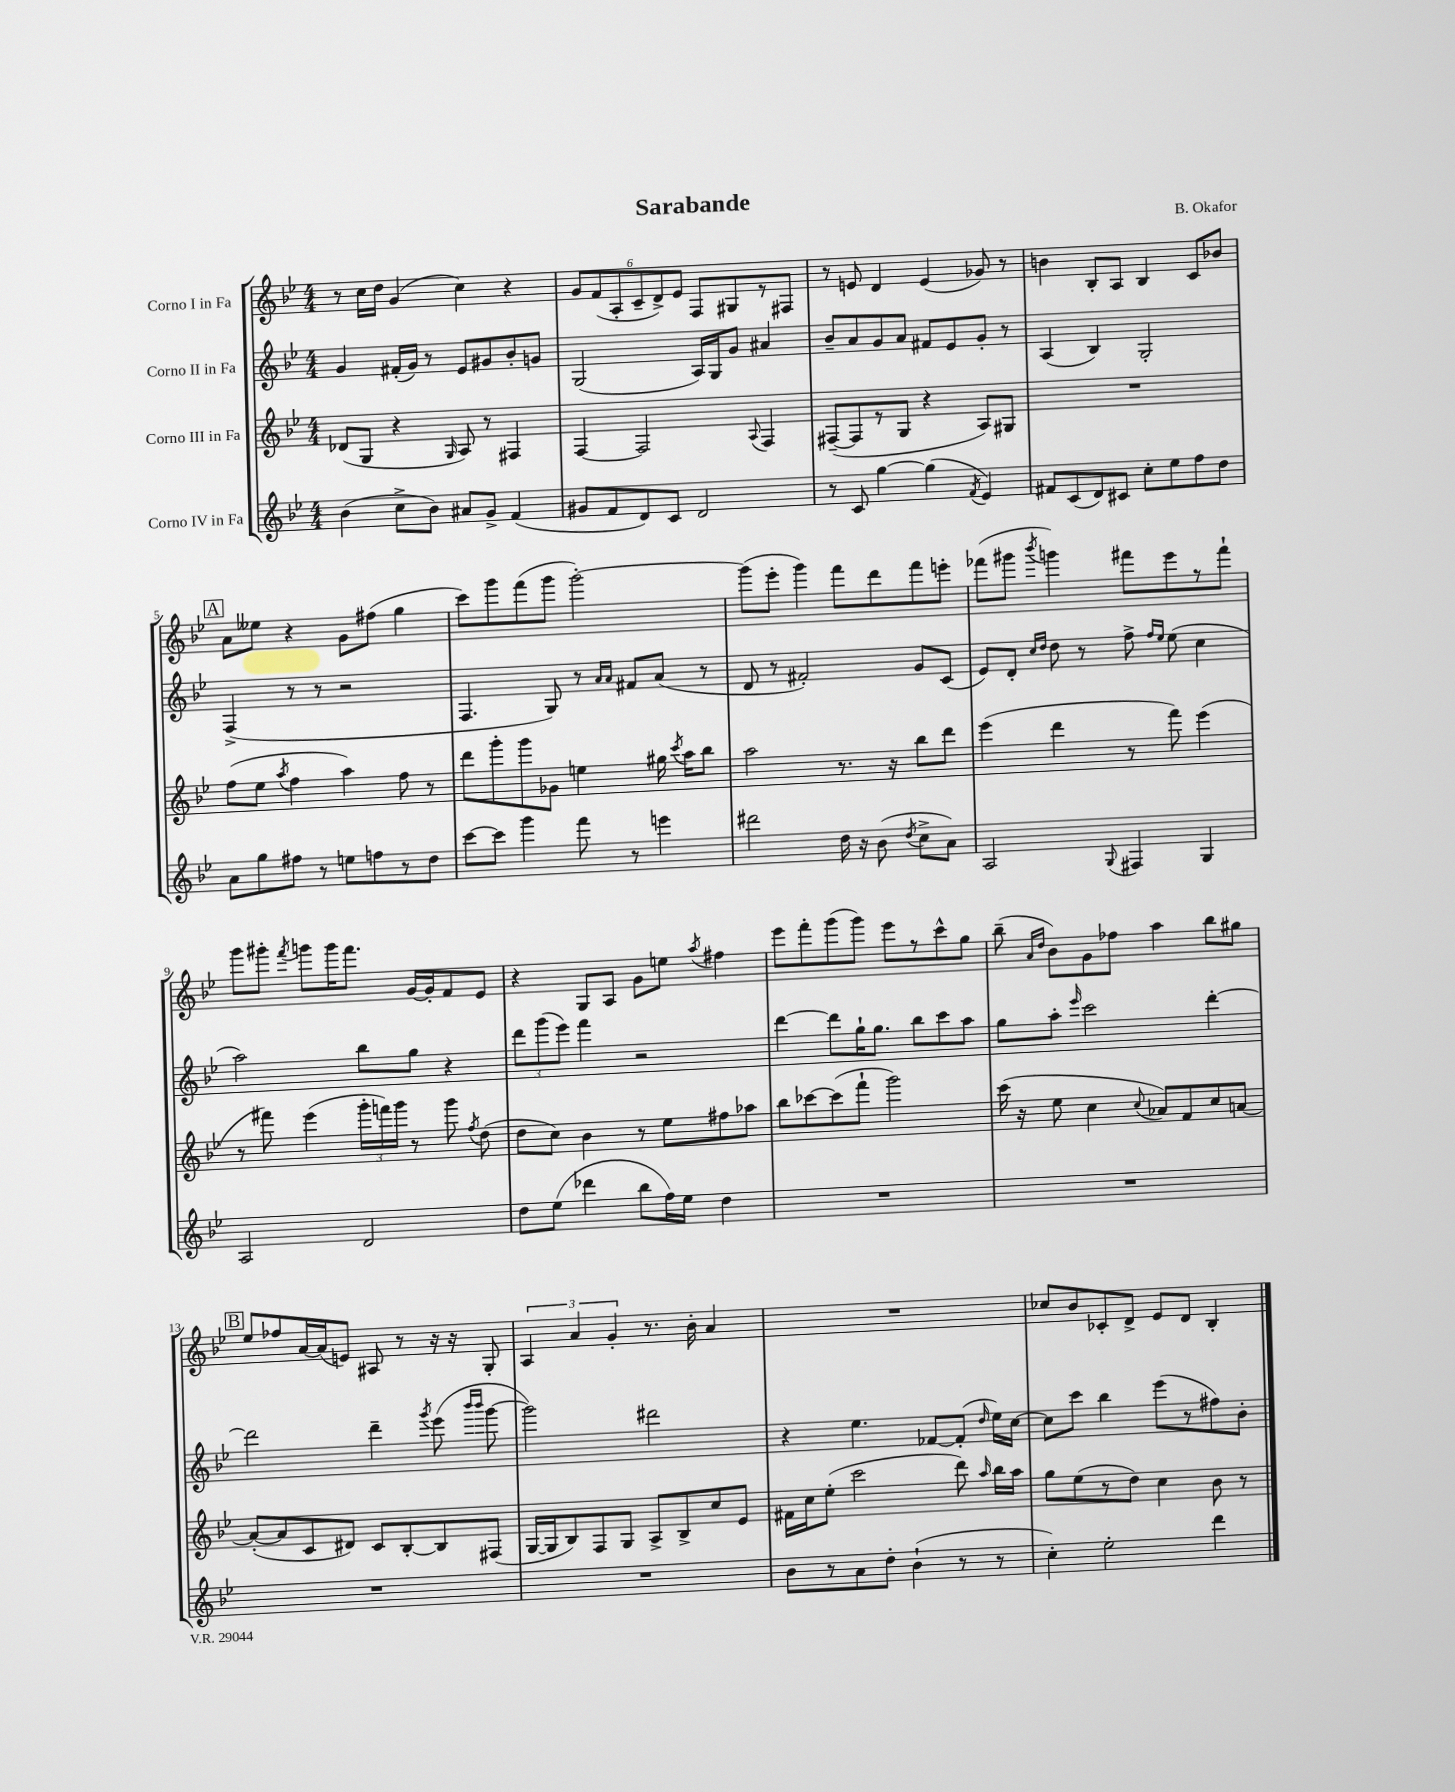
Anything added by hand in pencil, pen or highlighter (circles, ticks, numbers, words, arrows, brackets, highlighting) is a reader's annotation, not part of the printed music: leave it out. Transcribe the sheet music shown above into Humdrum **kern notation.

**kern	**kern	**kern	**kern
*staff4	*staff3	*staff2	*staff1
*clefG2	*clefG2	*clefG2	*clefG2
*k[b-e-]	*k[b-e-]	*k[b-e-]	*k[b-e-]
*M4/4	*M4/4	*M4/4	*M4/4
(4b-	(8d-	4g	8r
.	8G	.	16cc
.	.	.	16dd
8cc^	4r	(16f#'	(4g
.	.	16g)	.
8b-)	.	8r	.
.	16qqG	.	.
8a#	8A)	8e-	4cc)
8g^	8r	8g#	.
(4f	4F#	8b-'	4r
.	.	8g	.
=	=	=	=
8g#	[4F	(2G	12g
.	.	.	(12f
8f	.	.	.
.	.	.	12A'
8d)	2F]	.	12c~
.	.	.	12d^)
8c	.	.	.
.	.	.	12e-
2d	.	16A)	8F
.	.	16G	.
.	.	8g	8G#
.	8qqA	.	.
.	4F	4a#	8r
.	.	.	8F#
=	=	=	=
8r	([8F#~	8b-~	8r
8c	8F#]	8a	8e
[4gg	8r	8g	4d
.	8G	8a	.
(4gg]	4r	8f#	(4e
.	.	8e-	.
8qf	.	.	.
4e-)	8A)	8g'	8g-)
.	8G#	8r	8r
=	=	=	=
8f#	1r	(4A	4b
(8c	.	.	.
8d)	.	4B-)	8B-'
8c#	.	.	8A
8cc'	.	2G'	4B-
8ee-	.	.	.
8ff	.	.	8c
8dd	.	.	8b-
=	=	=	=
8a	(8ff	(4F^	8a
8gg	8ee-	.	8ee--
.	8qaa	.	.
8ff#	4ff	8r	4r
8r	.	8r	.
8ee	4aa)	2r	8g
8ff	.	.	(8ff#
8r	8ff	.	4gg
8dd	8r	.	.
=	=	=	=
[8ccc	8ddd	4.F	8ccc)
8ccc]	8ggg'	.	8ggg
4ggg	8ggg	.	(8fff
.	8g-	8G)	8ggg
8fff	4ee	8r	[2ggg')
.	.	16qqa	.
.	.	16qqa	.
8r	.	8f#	.
4eee	16gg#	(8a	.
.	8qccc	.	.
.	16aa	.	.
.	8bb-	8r	.
=	=	=	=
2ddd#	2aa	8d	(8ggg]
.	.	8r	8eee-'
.	.	2f#')	4ggg)
16dd	8.r	.	8fff
16r	.	.	.
(8b-	.	.	8ddd
.	16r	.	.
8qdd	.	.	.
8cc^	8bb-	8g	8fff
8a)	8ddd	(8c	8eee'
=	=	=	=
2A	(4eee-	8e-)	(8fff-
.	.	8d'	8ggg#
.	.	16qqcc	.
.	.	16qqdd	8qbbb-
.	4ddd	8dd	4ggg)
.	.	8r	.
8qqG	.	.	.
4F#	8r	8ff^	8fff#
.	.	16qqff	.
.	.	16qqee-	.
.	8fff)	(8ee-	8eee-
4G	(4eee-	4cc	8r
.	.	.	8fff#`
=	=	=	=
2A	8r	2aa)	8ggg
.	8fff#)	.	8ggg#'
.	.	.	8qfff
.	(4eee-	.	8ggg
.	.	.	16ggg
.	.	.	8.fff
2d	24ggg'	8bb-	.
.	24fff)	.	.
.	24ggg	.	.
.	8r	8gg	[16g
.	.	.	16g']
.	8ggg	4r	8f
.	8qff	.	.
.	(8dd	.	8e-
=	=	=	=
8dd	8dd	12ddd	4r
.	.	(12ggg	.
(8ee-	8cc)	.	.
.	.	12eee-)	.
4ddd-	4b-	4fff	8G
.	.	.	8A
8bb-	8r	2r	8g
16ff)	8ee-	.	8ee
16ee-	.	.	.
.	.	.	8qaa
4dd	8ff#	.	4ff#
.	8aa-	.	.
=	=	=	=
1r	8bb-	[4ddd	8eee-
.	[8ccc-	.	8fff'
.	(8ccc-]	8ddd]	(8ggg
.	8fff`	16gg`	8ggg)
.	.	8.gg	.
.	2ggg)	.	8eee-
.	.	8bb-	8r
.	.	8ccc	8ccc^^
.	.	8aa	8gg
=	=	=	=
1r	(16ccc	8gg	(8bb-~
.	16r	.	.
.	.	.	16qqa
.	.	.	16qqdd
.	8ee-	8aa'	8b-)
.	.	16qqeee-	.
.	4cc	2ccc	8g
.	.	.	8ff-
.	8qqcc	.	.
.	8a-)	.	4aa
.	8f	.	.
.	8cc	[4ddd'	8bb-
.	[8a	.	8gg#
=	=	=	=
1r	(8a'_	2ddd]	8ee-
.	8a]	.	8ff-
.	8c	.	[16a
.	.	.	(16a]
.	8d#)	.	8e)
.	8c	4ddd~	8A#
.	[8B-'	.	8r
.	.	8qggg	.
.	8B-]	(8eee-	16r
.	.	.	16r
.	.	16qqbbb-	.
.	.	16qqbbb-	.
.	(8F#	[8ggg	8G'
=	=	=	=
1r	[16G	2ggg])	6A
.	16G]	.	.
.	8B-)	.	.
.	.	.	6a
.	8F	.	.
.	.	.	6g'
.	8G	.	.
.	8A^	2ddd#	8.r
.	8B-^	.	.
.	.	.	16b-'
.	8cc	.	4a
.	8e-	.	.
=	=	=	=
8b-	16f#	4r	1r
.	16cc	.	.
8r	(8ee-'	.	.
8a	2ccc	4.ee-	.
8dd'	.	.	.
(4b-`	.	.	.
.	.	[8f-	.
8r	8ddd)	(8f-']	.
.	16qqaa	16qqdd	.
8r	16bb-	16ee-)	.
.	16aa	[16cc	.
=	=	=	=
4cc')	8gg	8cc]	8cc-
.	(8ee-	8ccc	8b-
2ee-'	8r	4bb-	8c-'
.	8dd)	.	8d^
.	4cc	(8eee-	8e-
.	.	8r	8d
4ddd	8b-	8ff#)	4B-'
.	8r	8b-'	.
==	==	==	==
*-	*-	*-	*-
